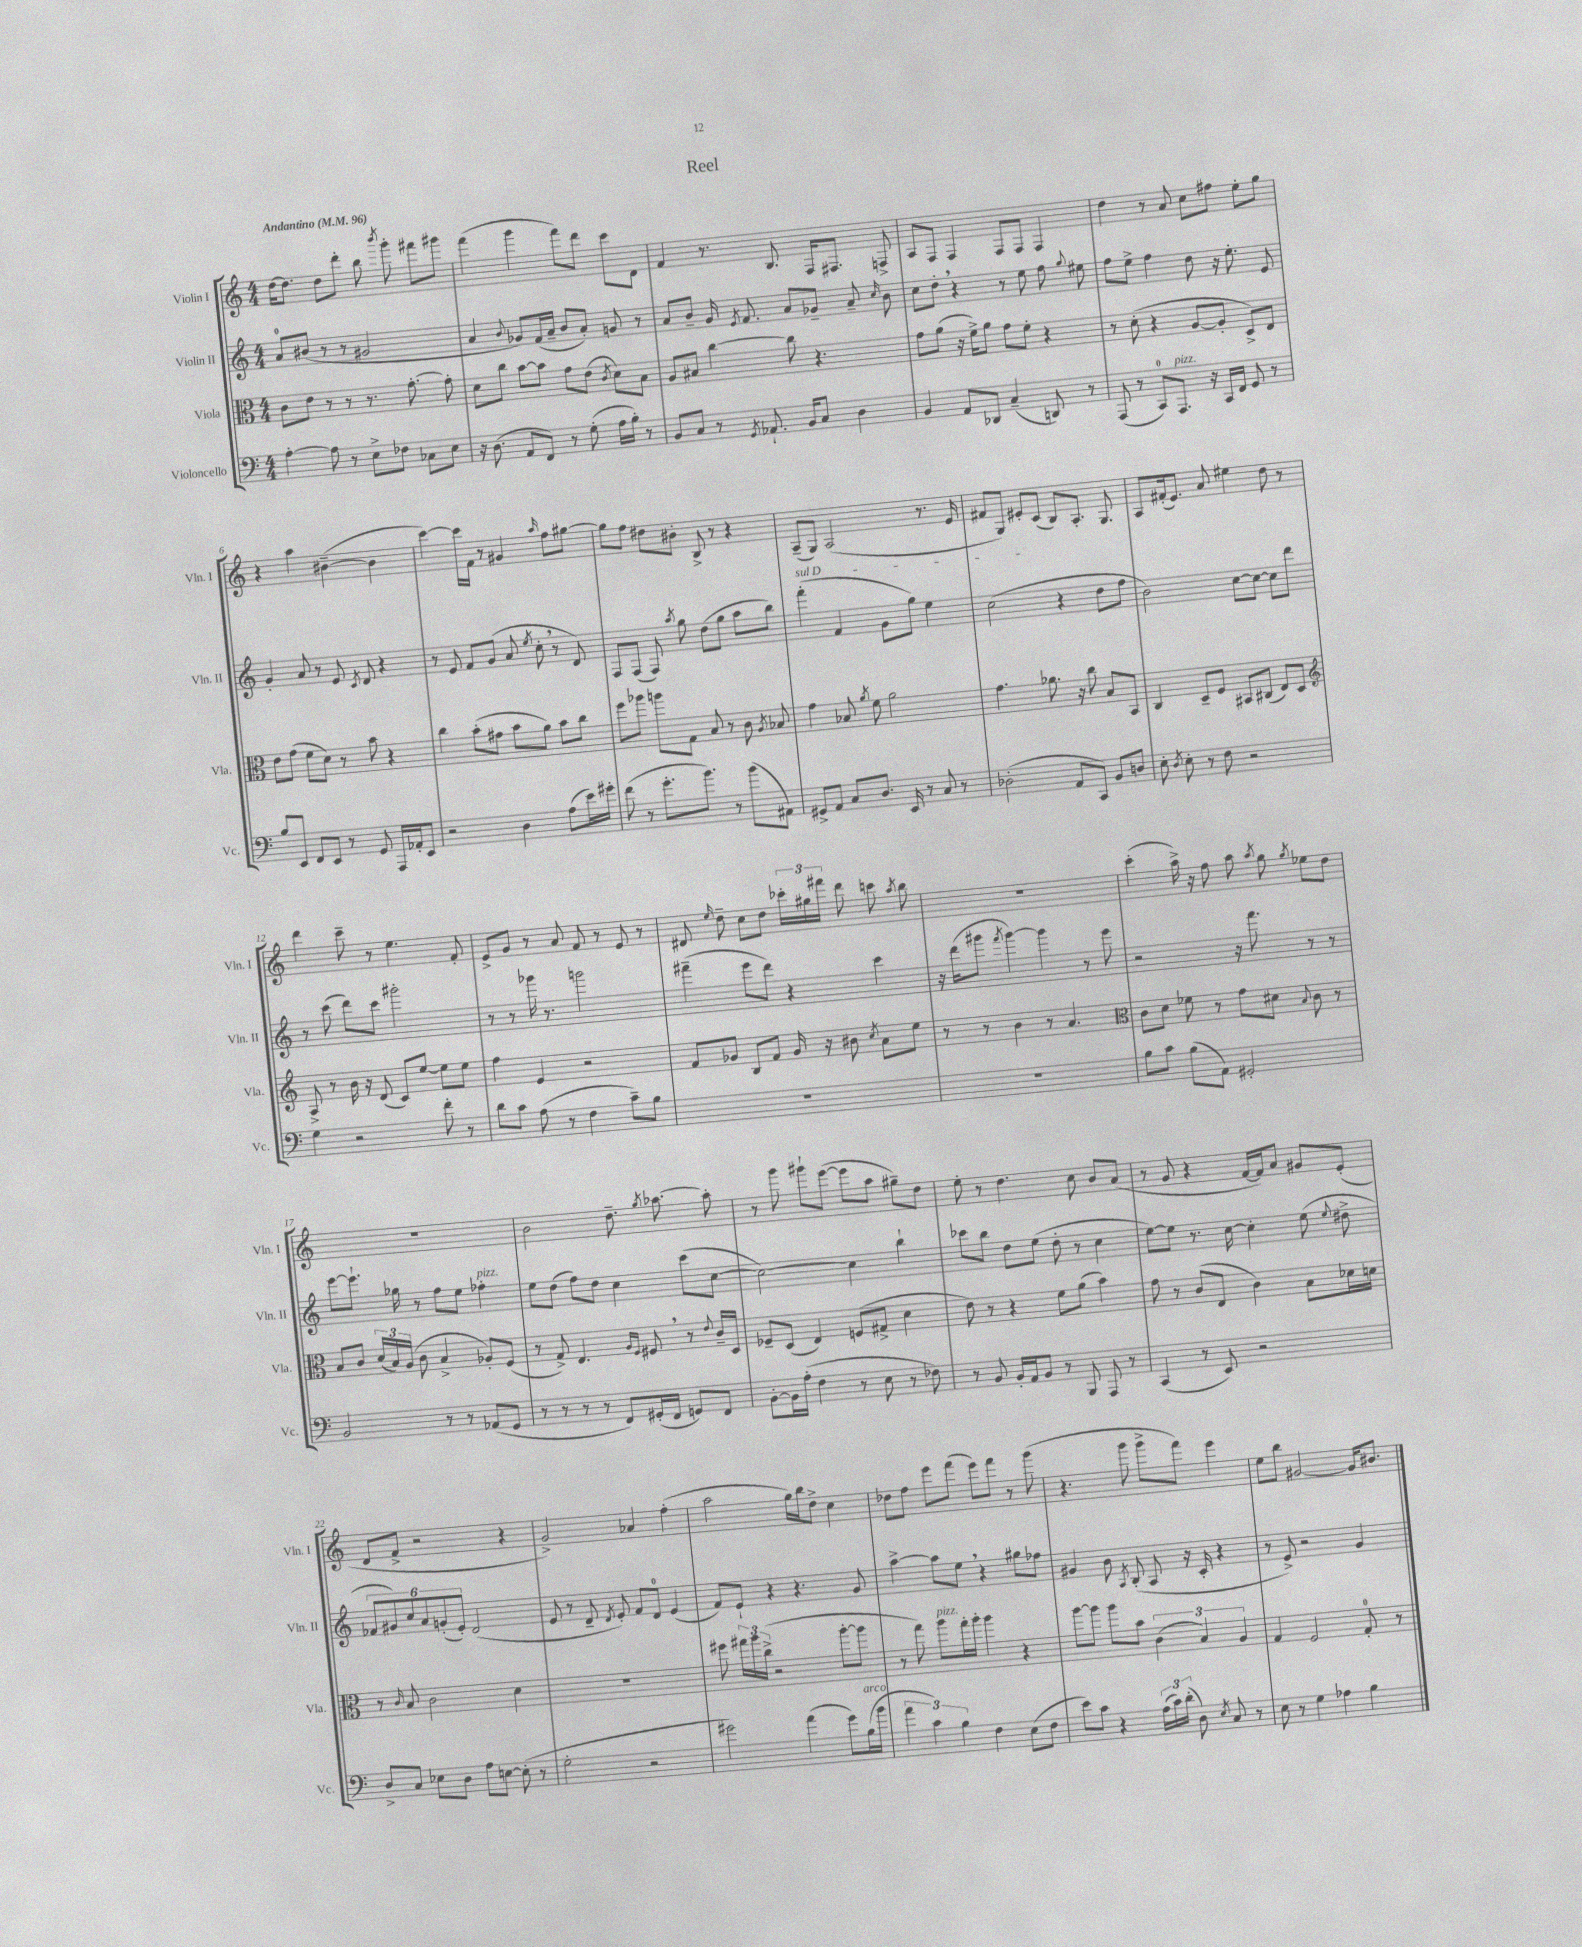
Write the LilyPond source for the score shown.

\header { title = "Reel" }
<<
\new StaffGroup <<
\new Staff = "s0" \with { instrumentName = "Violin I" shortInstrumentName = "Vln. I" } {
    \clef treble \key c \major \numericTimeSignature \time 4/4 \tempo "Andantino" 4 = 96
    \autoBeamOff d''16[~ d''8.] d''8[ d'''8]-. b''8 \acciaccatura { b'''8 } g'''8-. fis'''8[ gis'''8] |
    f'''4( g'''4 f'''8[) d'''8] c'''8[ d'8] |
    f'4 r8. b8. f16[ fis8.] f8-> |
    a8[ f8] f4 f8[ f8] f4 |
    d''4 r8 a'8 c''8[ fis''8] e''8[-. g''8] |
    r4 a''4 bis'4~--( bis'4 |
    c'''4~) c'''16[ f'16] r8 gis'4 \grace { a''16 } f''8[ gis''8]~ |
    gis''8[ f''8] dis''8[ bis'8]-. b8-> r8 r4 |
    a8[--( g8]) a2( r8. e'16 |
    fis'8[ g8]) eis'8[-. c'8]( b8[) a8.]-. g8. |
    a8[ fis'16-.( e'8.]) a'8 eis''4 d''8 r8 |
    d'''4 c'''8-- r8 e''4. f'8-. |
    e'8[-> g'8] r8 a'8 f'8 r8 e'8 r8 |
    dis'8 \grace { e''16 } d''8-- c''8[ d''8] \tuplet 3/2 { ces'''16[-. gis''16 fis'''16] } d'''8 c'''8 \acciaccatura { a''8 } b''8 |
    R1 |
    c'''4-.( a''16->) r16 f''8 a''8 \acciaccatura { a''8 } g''8 \acciaccatura { g''8 } ees''8[ d''8] |
    R1 |
    b'2 d''8.-- \acciaccatura { g''8 } aes''8.~ aes''8-. |
    r8 g'''8 gis'''8[-! e'''8]~( e'''8[ a''8] gis''8[--) d''8] |
    e''8-. r8 d''4. c''8 b'8[ a'8]( |
    r8 g'8 r4 f'16[~ f'16) a'8] gis'8[ e'8]-.( |
    d'8[ f'8]-> r2 r4 |
    g'2->) aes'4 f''4-.( |
    a''2 g''16[) b''16 d''8]-> c''4 |
    des''8[ f''8] e'''8[ f'''8]( e'''8[) f'''8] r8 g'''8( |
    r4. g'''8 g'''8[-> f'''8]) e'''4 |
    e''8[ b''8] gis'2~ gis'16[ bis'8.] \bar "|." |
}
\new Staff = "s1" \with { instrumentName = "Violin II" shortInstrumentName = "Vln. II" } {
    \clef treble \key c \major \numericTimeSignature \time 4/4
    \autoBeamOff a'8[-0 bis'8]( r8 r8 gis'2 |
    a'4 \appoggiatura { b'8 } ges'8[) f'16( a'16]-- b'8[ a'8]-.) g'8 r8 |
    a'8[ b'8]-- g'16 \acciaccatura { e'8 } f'8. a'8[ ges'8]-- a'8-- \grace { c''16 } b'8 |
    c''8[ d''8]-. \breathe r4 r8 e''8 f''8 \appoggiatura { g''8 } eis''8 |
    f''8[ e''8]-> f''4 d''8 r16 e''8.-. e'8 |
    g'4-. a'8 r8 e'8 \acciaccatura { c'8 } d'8 r4 |
    r8 e'8 f'8[ g'8]( a'8 \acciaccatura { e''8 } c''8-. \breathe r8 d'8) |
    f8[ f8]( f8) \acciaccatura { a''8 } g''8 d''8[( g''8] a''8[ b''8]) |
    \once \override TextSpanner.bound-details.left.text = \markup { \italic "sul D" } f'''4-.\startTextSpan( f'4 g'8[ g''8]) e''4 |
    c''2\stopTextSpan( r4 d''8[ f''8] |
    b'2) c''8[~ c''8]~ c''8[ d'''8] |
    r8 c'''8( d'''8[) c'''8] gis'''2-. |
    r8 r8 ges'''16 r8. g'''2 |
    fis'''4--( e'''8[ d'''8]) r4 c'''4 |
    r16 d'''16[( gis'''8] \acciaccatura { f'''8 } gis'''4~) gis'''4 r8 e'''8 |
    r2 r16 f'''8. r8 r8 |
    e'''8[~ e'''8.]-! ges''16 r8 f''8[ e''8] fes''4-.^\markup { \italic "pizz." } |
    e''8[ d''8]( f''8[) d''8] c''4 c'''8[( c''8]~ |
    c''2~) c''4 b''4-! |
    ces'''8[ b''8] d''8[ e''8]( d''8-. r8 c''4 |
    e''8[~) e''8] r8. c''16~ c''4-. e''8( \appoggiatura { e''8 } dis''8-> |
    \tuplet 6/4 { fes'8[ gis'8) c''8 a'8 g'8-.( e'8]-.) } d'2( |
    e'8 r8 d'8-- \acciaccatura { d'8 } e'8-.) f'8[ d'8]-0 e'4( |
    f'8[) e'8]-! r4 r4. g'8 |
    a''4~-> a''8[ e''8] \breathe r4 gis''8[ fes''8] |
    gis'4 b'8 \acciaccatura { a8 } b8-.( a8 r16 c'16-. r4 |
    r8 e'8->) r2 g'4 \bar "|." |
}
\new Staff = "s2" \with { instrumentName = "Viola" shortInstrumentName = "Vla." } {
    \clef alto \key c \major \numericTimeSignature \time 4/4
    \autoBeamOff c'8[ e'8] r8 r8 r8. g'8.~-. g'8-. |
    d'8[ c''8] b'8[~ b'8] g'8[ e'8]( \acciaccatura { c'8 } d'8[) b8] |
    a8[ bis8] c''4~ c''8 r4. |
    g'8[ a'8]( r16 f'16[->) a'8] g'8[ f'8]-. r4 |
    r8 d'8-.( r4 a8[~ a8]-. d8[->) e8] |
    e'8[ g'8]( f'8[ d'8]) r8 b'8 r4 |
    c''4 b'8[-.( gis'8] b'8[ a'8]) b'8[ c''8] |
    f''8[ aes''8] a''8[ g8] b8 r8 c'8 \acciaccatura { a8 } bes8 |
    g'4 bes8 \acciaccatura { a'8 } f'8 a'2 |
    g'4. aes'8. r16 c''8 b8[ b,8] |
    c4 d8[-- f8] bis,8[ cis8]( e8[) d8] |
    \clef treble a8-> r8 b'16 r16 d'8( c'8[) e''8]~ e''8[ e''8] |
    f''4 e'4 r2 |
    f'8[ ges'8] b8[ f'8] ges'16 r16 bis'8 \acciaccatura { c''8 } a'8[ e''8] |
    r8 r8 b'4 r8 a'4. |
    \clef alto c'8[ d'8] fes'8 r8 g'8[ dis'8] \appoggiatura { b8 } c'8 r8 |
    b8[ c'8] \tuplet 3/2 { d'16[( b16) a16]( } c'8 b4-> aes8[-.) f8]( |
    r8 g8->) e4. \grace { a16[ f16] } fis8 \breathe r8 \appoggiatura { e'8 } c'16[-- d16] |
    fes8[-- d8]( e4) f8[( gis8]-> d'4 |
    e'8) r8 r4 f'8[ a'8]( b'4) |
    g'8 r8 c'8[( e8] c'4) b8[ des'16 d'16] |
    r8 \grace { c'16 } b8 c'2 d'4 |
    R1 |
    fis''8 \tuplet 3/2 { gis''16[ a''16 c''16]->( } r2 a''8[~-. a''8] |
    r8 g''8) a''8[^\markup { \italic "pizz." } g''16-. a''16]-. a''4 r4 |
    a''8[~ a''8] a''8[ b'8] \tuplet 3/2 { c'4( b4) a4 } |
    g4 f2 g8-0-. r8 \bar "|." |
}
\new Staff = "s3" \with { instrumentName = "Violoncello" shortInstrumentName = "Vc." } {
    \clef bass \key c \major \numericTimeSignature \time 4/4
    \autoBeamOff a4~-. a8 r8 e8[-> fes8] ces8[ e8] |
    r16 d8.( a,8[ f,8]) r8 g8-.( a16[ b16]-.) r8 |
    b,8[ c8] r8 \acciaccatura { g,8 } aes,8.-! b,16[ c8] d4 |
    b,4 a,8[ des,8] c4--( d,8) r8 |
    a,,8( r8 c,8[-0) a,,8.]^\markup { \italic "pizz." } r16 c,16[ f,16] g,8 r8 |
    b8[ e,8] f,8[ e,8] r8 g,8 a,,16[ aes,16-. e,8] |
    r2 d4 a8[( e'16) gis'16]-. |
    f'8( r8 g'8.[-. b'8.]) r8 b'8[( ais,8]) |
    gis,8[-> a,8] c8[ d8.] e,16 r8 c8 r8 |
    des2-.( a,8[ c,8]) b,8[ d8] |
    e8-. \acciaccatura { d8 } e8-. r8 f8 r2 |
    g4 r2 f'8-. r8 |
    d'8[ c'8] a8( r8 f4 c'8[--) b8] |
    R1 |
    R1 |
    b8[ c'8] b8[( a,8]) gis,2-. |
    b,2 r8 r8 aes,8[( g,8] |
    r8 r8 r8 r8 f,8[) gis,16-.( f,16] g,8[) f,8] |
    b,8[~-. b,16 a16]-.( f4 r8 e8 r8 fes8) |
    r8 b,8 b,16[-. a,16 b,8] r8 b,,8 a,,8 r8 |
    c,4( r8 e,8) r2 |
    d8[-> c8] ees8[ d8] a8[ e8]~ e8-.( r8 |
    g2-. r2 |
    gis'2) a'4( gis'8[) b16^\markup { \italic "arco" }( b'16] |
    \tuplet 3/2 { a'4 c'4) b4 } f4 e8[( f8] |
    e'8[) c'8] r4 \tuplet 3/2 { a16[( c'16) d'16]-.( } d8) \acciaccatura { e8 } c8 r8 |
    e8 r8 g4 aes4 b4 \bar "|." |
}
>>
>>
